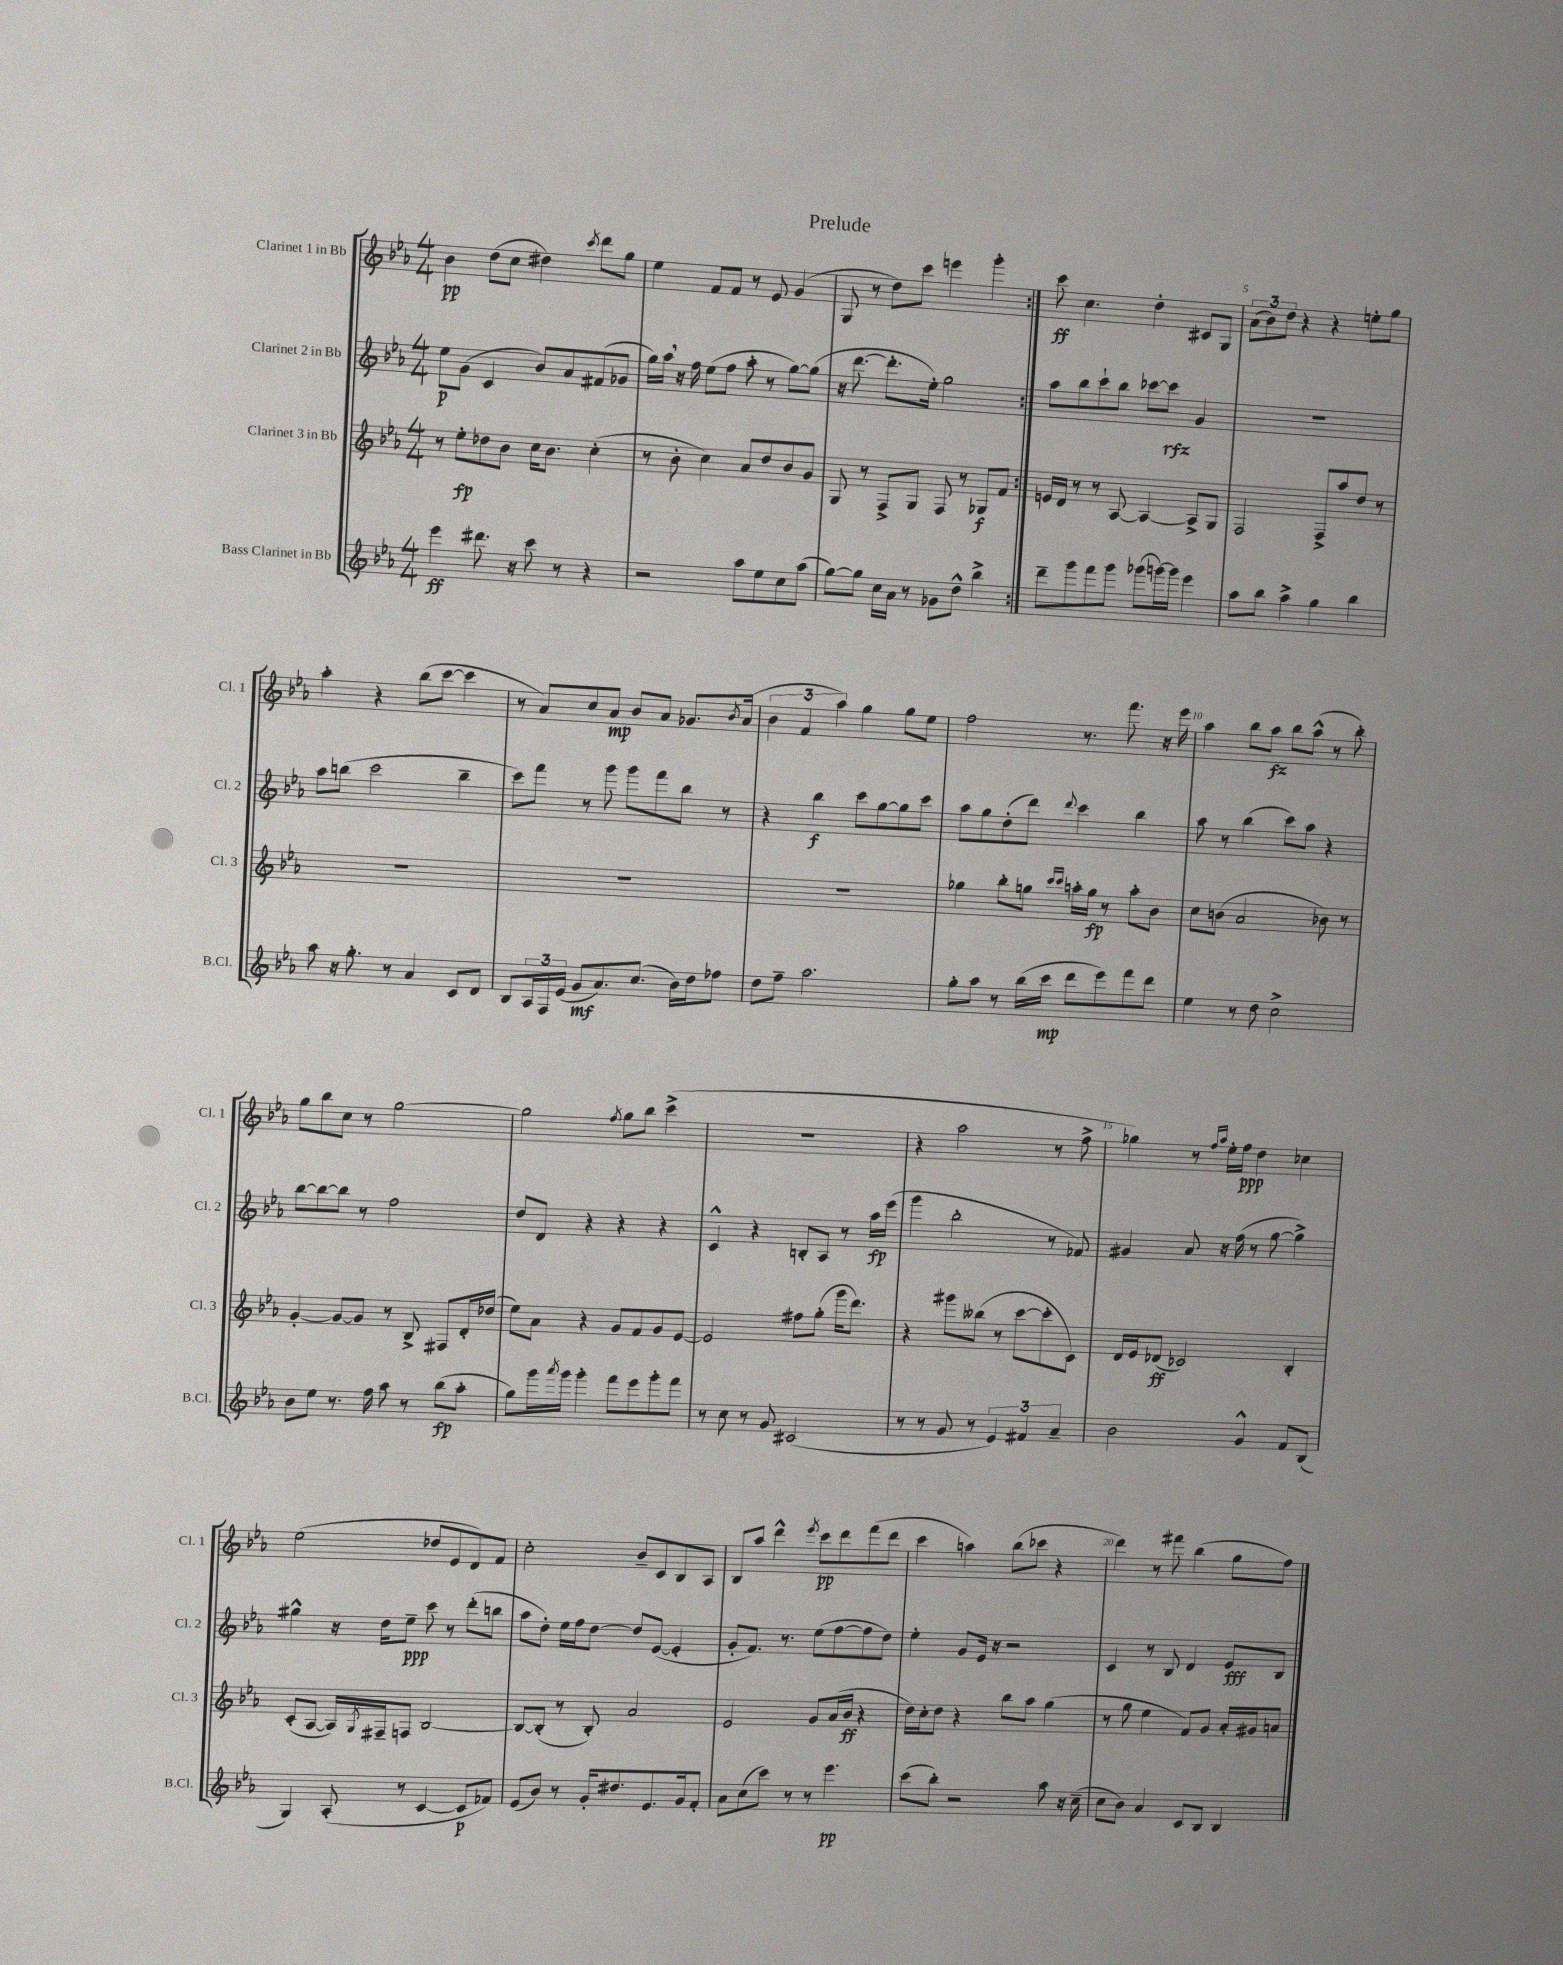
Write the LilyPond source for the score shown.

\header { title = "Prelude" }
<<
\new StaffGroup <<
\new Staff = "s0" \with { instrumentName = "Clarinet 1 in Bb" shortInstrumentName = "Cl. 1" } {
    \clef treble \key ees \major \numericTimeSignature \time 4/4
    \repeat volta 2 { bes'4\pp d''8( c''8 dis''4) \acciaccatura { c'''8 } d'''8 g''8 |
    ees''4 f'8 f'8 r8 ees'8 g'4( |
    g8 r8 d''8) c'''8 e'''4 g'''4-. | }
    c'''8\ff c''4. d''4-. cis'8 g8 |
    \tuplet 3/2 { aes'8( bes'8) d''8 } r4 r4 e''8-. g''8 |
    aes''4-. r4 bes''8( c'''8~ c'''4 |
    r8 aes'8) c''8 aes'8\mp bes'8 aes'8 ges'8. \acciaccatura { bes'8 } aes'16( |
    \tuplet 3/2 { bes'4 f'4 aes''4) } g''4 g''8 ees''8 |
    f''2 r8. f'''8. r16 ees'''16 |
    aes''4 bes''8 aes''8\fz bes''8 aes''8-^( r8 bes''8-.) |
    g''8 bes''8 c''8 r8 g''2~ |
    g''2 \acciaccatura { f''8 } g''8 bes''8 c'''4->( |
    R1 |
    r4 aes''2 r8 f''8-> |
    ges''4) r8 \grace { f''16 aes''16 } ees''16-. f''16\ppp d''4 ces''4 |
    ees''2( des''8 ees'8 d'8) f'8 |
    c''2-. bes'8-- c'8 bes8 aes8 |
    bes8 aes''8 d'''4-^ \acciaccatura { ees'''8 } c'''8\pp d'''8 f'''8( d'''8 |
    c'''4 a''4) bes''8( ces'''8 r4 |
    d'''4) r8 fis'''8 bes''4( g''8 f''8) \bar "|." |
}
\new Staff = "s1" \with { instrumentName = "Clarinet 2 in Bb" shortInstrumentName = "Cl. 2" } {
    \clef treble \key ees \major \numericTimeSignature \time 4/4
    \repeat volta 2 { ees''8\p g'8( c'4 bes'8) aes'8 fis'8( ges'8 |
    g''16) aes''16 \breathe r16 f''16 ees''8( f''8 aes''8-. r8 g''8~) g''8( |
    r16 d'''8.~ d'''8.-. ees''16-.) g''2 | }
    aes''8 bes''8 c'''8-! bes''8 ces'''8~ ces'''8\rfz g'4 |
    R1 |
    aes''8 b''8( c'''2 b''4-- |
    c'''8) f'''8 r8 g'''8 g'''8 f'''8 bes''8 r8 |
    r4 bes''4\f c'''8 g''8~ g''8 c'''8 |
    aes''8 g''8 d''8-.( d'''8) \appoggiatura { d'''8 } c'''4 bes''4 |
    aes''8 r8 bes''4( c'''8) aes''8 r4 |
    bes''8~ bes''8~ bes''8 r8 f''2 |
    d''8 d'8 r4 r4 r4 |
    c'4-^ r4 b8-. aes8 r8 aes''16\fp ees'''16( |
    g'''4 bes''2-. r8 fes'8) |
    gis'4 aes'8 r16 f''16( r8 g''8~ g''4->) |
    gis''4-^ r16 d''16 ees''8--\ppp c'''8 r8 d'''8-.( b''8 |
    aes''8 d''8-.) ees''16 f''16 d''8~ d''8 ees'8~( ees'4-. |
    g'8-. f'8.) r8. ees''8( f''8~ f''8 d''8) |
    ees''4-. g'8 ees'16 r16 r2 |
    c'4 r8 bes8 d'4 ees'8\fff bes8 \bar "|." |
}
\new Staff = "s2" \with { instrumentName = "Clarinet 3 in Bb" shortInstrumentName = "Cl. 3" } {
    \clef treble \key ees \major \numericTimeSignature \time 4/4
    \repeat volta 2 { r8 ees''8-.\fp des''8 bes'8 c''16 bes'8. c''4-.( |
    r8 bes'8-. c''4) aes'8 d''8 bes'8 g'8 |
    g8 r8 f8-> g8 f8 r8 ges8\f f'8 | }
    e'16 d'16 r8 r8 aes8~ aes4~ aes8-> g8 |
    f2 f8-> aes''8 d''8 r8 |
    R1 |
    R1 |
    R1 |
    ges''4 bes''8-. g''8 \grace { c'''16 c'''16 } a''16-. g''16\fp r8 a''8-. bes'8 |
    c''8 b'8( aes'2 bes'8) r8 |
    g'4~-. g'8~ g'8 r8 bes8-> fis8 d'16-. des''16( |
    ees''8) aes'8 r4 g'8 f'8 g'8 ees'8~ |
    ees'2 fis''8 g''8-.( g'''16 d'''8.) |
    r4 gis'''8 beses''8( r8 c'''8~ c'''8-. c'8) |
    d'16 ees'16 des'8\ff( ces'2) bes4-. |
    c'8-.( aes8~ aes16) \acciaccatura { g8 } fis16-- f8 bes2~ |
    bes8~ bes8-.( r8 bes8-.) aes'2 |
    ees'2 g'8 aes'16( bes'16\ff r4 |
    d''16) c''16-. d''8 r4 bes''8 aes''8 g''4( |
    r8 g''8 ees''4 f'8) g'8 aes'16-. gis'16 a'8 \bar "|." |
}
\new Staff = "s3" \with { instrumentName = "Bass Clarinet in Bb" shortInstrumentName = "B.Cl." } {
    \clef treble \key ees \major \numericTimeSignature \time 4/4
    \repeat volta 2 { ees'''4\ff dis'''8. r16 c'''8 r8 r4 |
    r2 aes''8 ees''8 c''8 aes''8( |
    g''8~) g''8 c''16 aes'16 r8 ges'8 d''8-^ bes''4-> | }
    d'''8-- g'''8 f'''8 g'''8 ges'''8( g'''16~) g'''16 ees'''4 |
    aes''8 bes''8 aes''4-> g''4 bes''4 |
    aes''8 r16 g''8.-. r8 aes'4 c'8 d'8 |
    bes8 \tuplet 3/2 { aes16 f16 ees'16( } g'8\mf aes'8.) c''8.( bes'16) d''16 fes''8 |
    d''8 f''8-- aes''2. |
    g''8-. aes''8 r8 bes''16( c'''16\mp d'''8 ees'''8) f'''8 d'''8 |
    ees''4 r8 d''8 c''2-> |
    bes'8 ees''8 r8. f''16 aes''8 r8 bes''8\fp( aes''8-. |
    g''8) g'''16 \acciaccatura { aes'''8 } g'''16 g'''4-. f'''8 ees'''8 g'''8-. f'''8 |
    r8 c''8 r8 g'8 cis'2( |
    r8 r8 g'8 r8 \tuplet 3/2 { ees'4) fis'4 aes'4-- } |
    bes'2 g'4-^ f'8 bes8( |
    g4) aes8-.( r8 c'4~ c'8\p fes'8) |
    ees'8( bes'8) r8 g'16-. dis''8. ees'8. g'16 f'8-. |
    aes'8 c''8( c'''8) r8 r8 ees'''4.\pp |
    c'''8( bes''8-.) r2 aes''8 r16 c''16--( |
    c''8 bes'8) aes'4 c'8 bes8 bes4 \bar "|." |
}
>>
>>
\layout { \context { \Score \override BarNumber.break-visibility = ##(#f #t #t) barNumberVisibility = #(every-nth-bar-number-visible 5) } }
